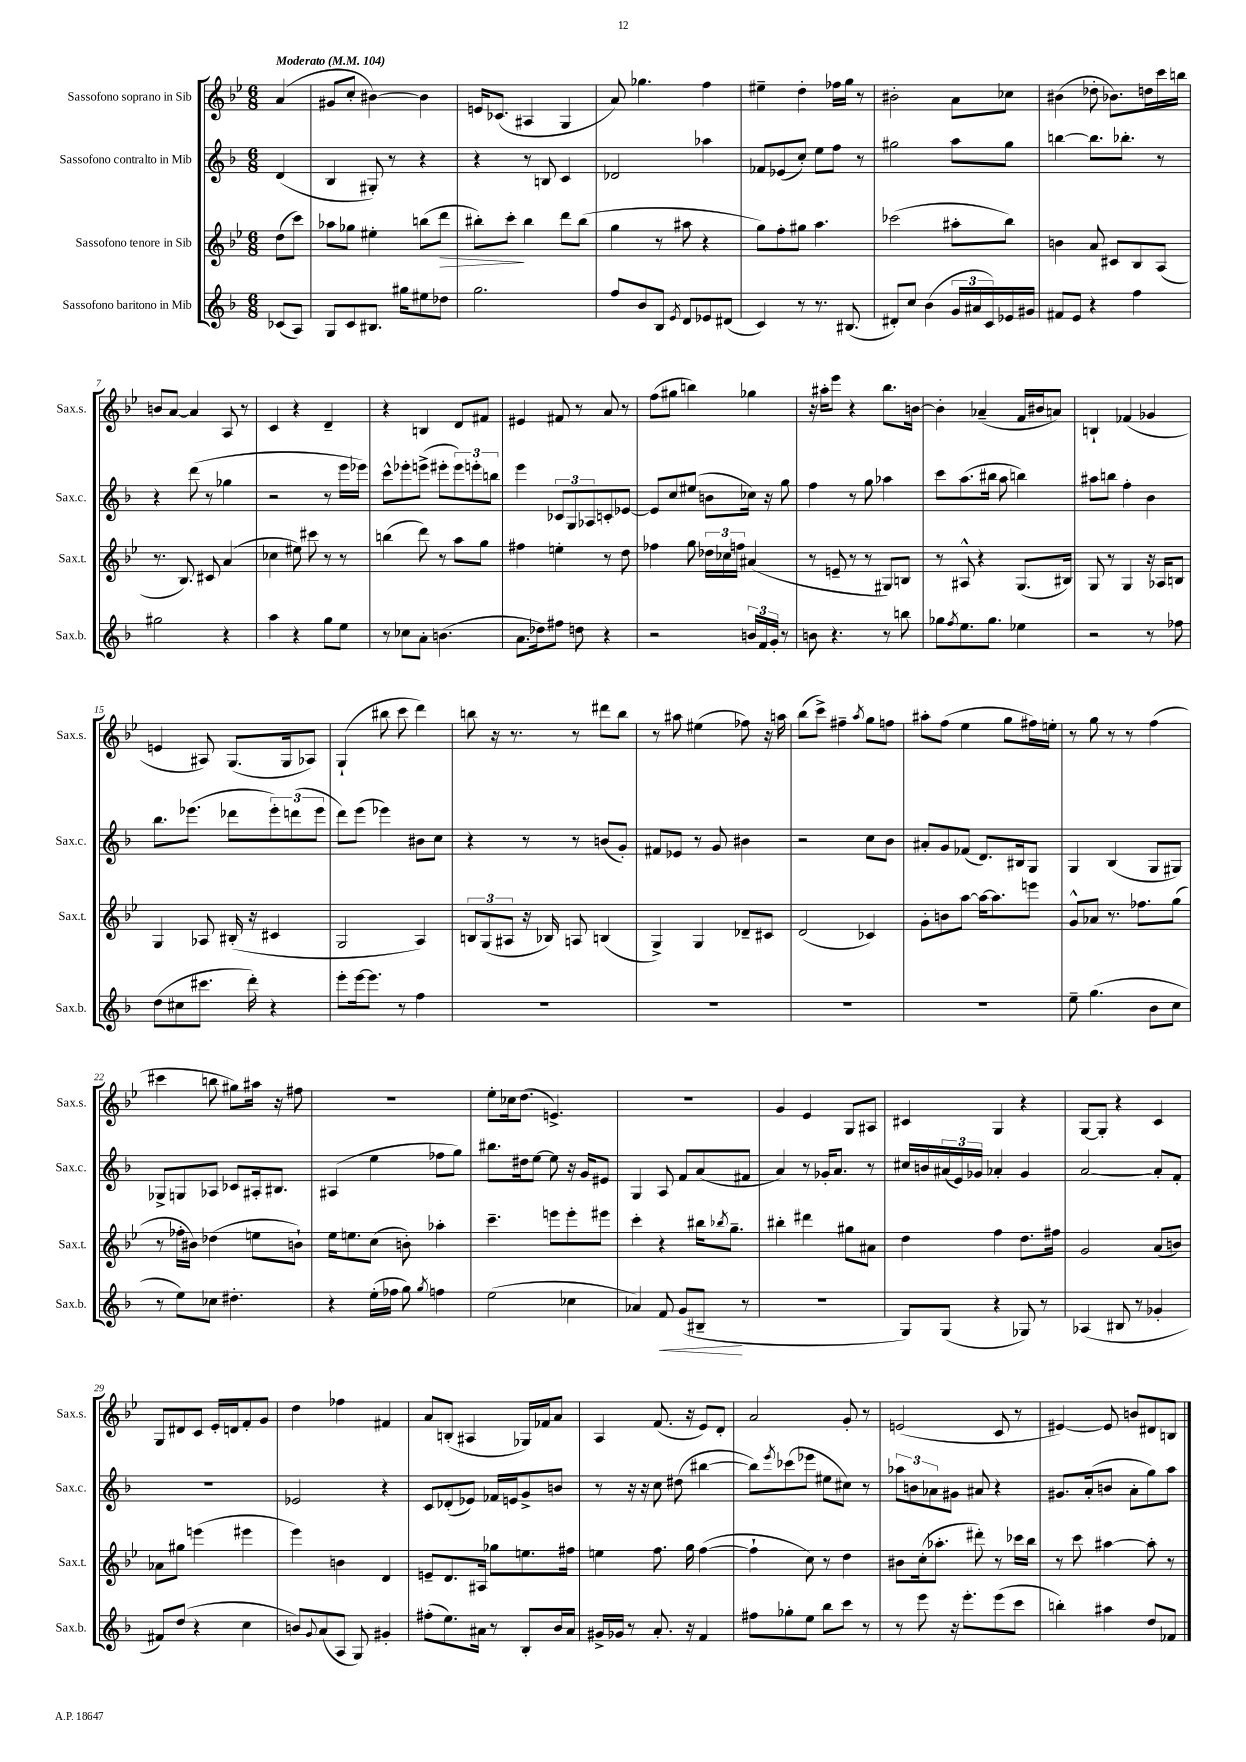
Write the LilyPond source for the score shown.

<<
\new StaffGroup <<
\new Staff = "s0" \with { instrumentName = "Sassofono soprano in Sib" shortInstrumentName = "Sax.s." } {
    \clef treble \key bes \major \numericTimeSignature \time 6/8 \partial 4 \tempo "Moderato" 4 = 104
    a'4( |
    gis'8 c''8-. bis'4~) bis'4 |
    e'16 ces'8.( ais4 g4 |
    a'8) ges''4. f''4 |
    eis''4-- d''4-. fes''16 g''16 r8 |
    bis'2-. a'8 ces''8 |
    bis'4( des''8-. bes'8.) d''16 c'''16 b''16 |
    b'8 a'8~ a'4 a8 r8 |
    c'4 r4 d'4-- |
    r4 b4 d'8 fis'8 |
    eis'4 fis'8 r8 a'8 r8 |
    f''8( gis''8 b''4) ges''4 |
    r16 ais''16-. ees'''8 r4 bes''8. b'16~ |
    b'4-. aes'4--( f'16 bis'16 a'8) |
    b4-! fes'4( ges'4 |
    e'4 ais8) g8.( g16 aes8) |
    g4-!( bis''8 c'''8 d'''4) |
    b''8 r16 r8. r8 dis'''8 b''8 |
    r8 ais''8 eis''4( fes''8) r16 a''16 |
    bes''8( c'''8->) fis''4-- \acciaccatura { a''8 } g''8 f''8 |
    ais''8-. f''8( ees''4 g''8 fis''16) e''16-. |
    r8 g''8 r8 r8 f''4( |
    cis'''4 b''8 gis''8) ais''16 r16 fis''8 |
    R2. |
    ees''8-. ces''16 d''8.( e'4.->) |
    R2. |
    g'4 ees'4 g8 ais8 |
    cis'4 g4 r4 |
    g8~ g8-. r4 c'4 |
    g8 dis'8 c'8 ees'16-. d'16 f'8-. g'8 |
    d''4 fes''4 fis'4 |
    a'8 b8-.( ais4 ges16) fes'16 a'8 |
    a4 f'8.( r16 ees'8) d'8-. |
    a'2 g'8-. r8 |
    e'2( c'8 r8 |
    eis'4~) eis'8 b'8 dis'8 b8 \bar "|." |
}
\new Staff = "s1" \with { instrumentName = "Sassofono contralto in Mib" shortInstrumentName = "Sax.c." } {
    \clef treble \key f \major \numericTimeSignature \time 6/8 \partial 4
    d'4( |
    bes4 gis8-.) r8 r4 |
    r4 r8 b8 c'4 |
    des'2 aes''4 |
    fes'8 ees'8( c''8-.) e''8 f''8 r8 |
    gis''2 a''8 gis''8 |
    b''4~ b''8. bes''8.-. r8 |
    r4 d'''8( r8 ges''4 |
    r2 r8 e'''16 ees'''16) |
    c'''8-^ ees'''8-. e'''8->( eis'''8-. \tuplet 3/2 { eis'''8) e'''8-. b''8 } |
    e'''4 \tuplet 3/2 { ces'8 g8 aes8 } c'8-. ees'8~ |
    ees'8 c''8 eis''8( b'8 ces''16) r16 g''8 |
    f''4 r8 g''8 aes''4 |
    c'''8 a''8.( bis''16 a''8 b''4) |
    ais''8 b''8 f''4-. bes'4 |
    bes''8. ees'''8.( des'''8 \tuplet 3/2 { ees'''8-.) d'''8( ees'''8 } |
    d'''8) e'''8( ees'''4) bis'8 c''8 |
    r4 r8 r8 b'8( g'8-.) |
    fis'8 ees'8 r8 g'8 bis'4 |
    r2 c''8 bes'8 |
    ais'8-. g'8 fes'8( d'8.) bis16 g8 |
    g4 bes4( g8 gis8) |
    ges8-> g8 aes8 ces'8 ais16-. bis8. |
    ais4( e''4 fes''8 g''8) |
    bis''8. dis''16 e''8~ e''8 r16 g'16 eis'8 |
    g4 a8 f'8 a'8( fis'8 |
    a'4) r8 ges'16-. a'8. r8 |
    cis''16 b'16 \tuplet 3/2 { ais'16( e'16) ges'16 } aes'4-. ges'4 |
    a'2~ a'8-. f'8-. |
    R2. |
    ees'2 r4 |
    c'8 des'8-.( ees'8) fes'16 e'16 g'8-> b'8 |
    r8 r16 r16 c''8 dis''8( bis''4~ |
    bis''8) \acciaccatura { e'''8 } ces'''8( ees'''8 eis''8 cis''8) r8 |
    \tuplet 3/2 { aes''8 b'8 aes'8 } gis'8 ais'8 r4 |
    gis'8. a'16-.( b'8 a'8-. g''8) a''8 \bar "|." |
}
\new Staff = "s2" \with { instrumentName = "Sassofono tenore in Sib" shortInstrumentName = "Sax.t." } {
    \clef treble \key bes \major \numericTimeSignature \time 6/8 \partial 4
    d''8( c'''8) |
    aes''8 ges''8 eis''4-. b''8( d'''8\> |
    bis''8-.) c'''8-.\! bis''4 d'''8 bis''8( |
    g''4 r8 ais''8 r4 |
    g''8) f''8-. gis''8 a''4. |
    ces'''2( ais''8-. bes''8) |
    b'4 a'8 cis'8 bes8 a8( |
    r8. bes8.) cis'8 a'4( |
    ces''4 eis''8) cis'''8 r8 r8 |
    b''4( d'''8) r8 a''8 g''8 |
    fis''4 e''4-. r8 d''8 |
    fes''4 g''8 \tuplet 3/2 { des''16 ces''16 f''16 } ais'4( |
    r8 e'8-- r8 r8 gis8) b8 |
    r8 ais8-^ r4 g8.( bis16) |
    g8 r8 g4 r16 aes16 b8 |
    g4 aes8 bis16-.( r16 cis'4 |
    g2 a4) |
    \tuplet 3/2 { b8 g8( ais8 } r16 bes16) a8 b4( |
    g4->) g4 des'8-- cis'8 |
    d'2( ces'4) |
    g'8-. b'8 a''8~ a''16~ a''8. e'''8 |
    g'8-^ aes'8 r8. fes''8. g''8( |
    r8 fes''16-. bis'16) des''4( e''8 b'8-!) |
    ees''16 e''8. c''8( b'8-.) aes''4-. |
    c'''4.-- e'''8 e'''8-. eis'''8 |
    c'''4-. r4 bis''16 \acciaccatura { bes''8 } g''8.-- |
    bis''4-. dis'''4 gis''8 ais'8 |
    d''4 f''4 d''8. fis''16 |
    g'2 a'8( b'8) |
    aes'8 gis''8 e'''4( eis'''4 |
    ees'''4) b'4 d'4 |
    e'8-- d'8. ais16 ges''8 e''8. fis''16 |
    e''4 f''8. g''16 f''4~( |
    f''4-! c''8) r8 d''4 |
    bis'8 c''16-.( aes''8.-. dis'''8-.) r8 ces'''16 bes''16 |
    r8 c'''8 ais''4~ ais''8-. r8 \bar "|." |
}
\new Staff = "s3" \with { instrumentName = "Sassofono baritono in Mib" shortInstrumentName = "Sax.b." } {
    \clef treble \key f \major \numericTimeSignature \time 6/8 \partial 4
    ces'8( a8) |
    g8 c'8 bis8. gis''16 eis''8 des''8 |
    g''2. |
    f''8 bes'8 bes8 \acciaccatura { e'8 } d'8 ees'8 dis'8( |
    c'4) r8 r8. bis8.( |
    dis'8-.) c''8 bes'4( \tuplet 3/2 { g'16 ais'16 c'16) } ees'16 gis'16 |
    fis'8 e'8 r4 f''4 |
    gis''2 r4 |
    a''4 r4 g''8 e''8 |
    r8 ces''8 a'8-. b'4.( |
    a'8. des''16) fis''8 d''8 r4 |
    r2 \tuplet 3/2 { b'16 f'16 g'16-. } r8 |
    b'8 r4. r8 b''8 |
    ges''8 \acciaccatura { f''8 } e''8. ges''8. ees''4 |
    r2 r8 fes''8 |
    d''8( cis''8 cis'''8. d'''16-.) r4 |
    e'''8-. e'''16~ e'''8. r8 f''4 |
    R2. |
    R2. |
    R2. |
    R2. |
    e''8-- g''4.( bes'8 c''8 |
    r8 e''8) ces''8 dis''4.-. |
    r4 e''16-.( fes''16 g''8) \acciaccatura { g''8 } f''4 |
    e''2( ces''4 |
    aes'4) f'8\< g'8( bis8--\! r8 |
    R2. |
    g8) g8( r4 ges8) r8 |
    aes4( bis8 r8 ges'4-. |
    fis'8) d''8( r4 c''4 |
    b'8) \appoggiatura { g'8 } a'8( a8 g8) gis'4-. |
    fis''8-.( e''8.) ais'16 r8 bes8-. bes'16 ais'16 |
    gis'16-> ges'16 r8 a'8.-. r16 f'4 |
    fis''8 ges''8-. e''8 bes''8 c'''8 r8 |
    r8 e'''8 r16 e'''8.-. e'''8( c'''8 |
    b''4-.) ais''4 d''8 fes'8 \bar "|." |
}
>>
>>
